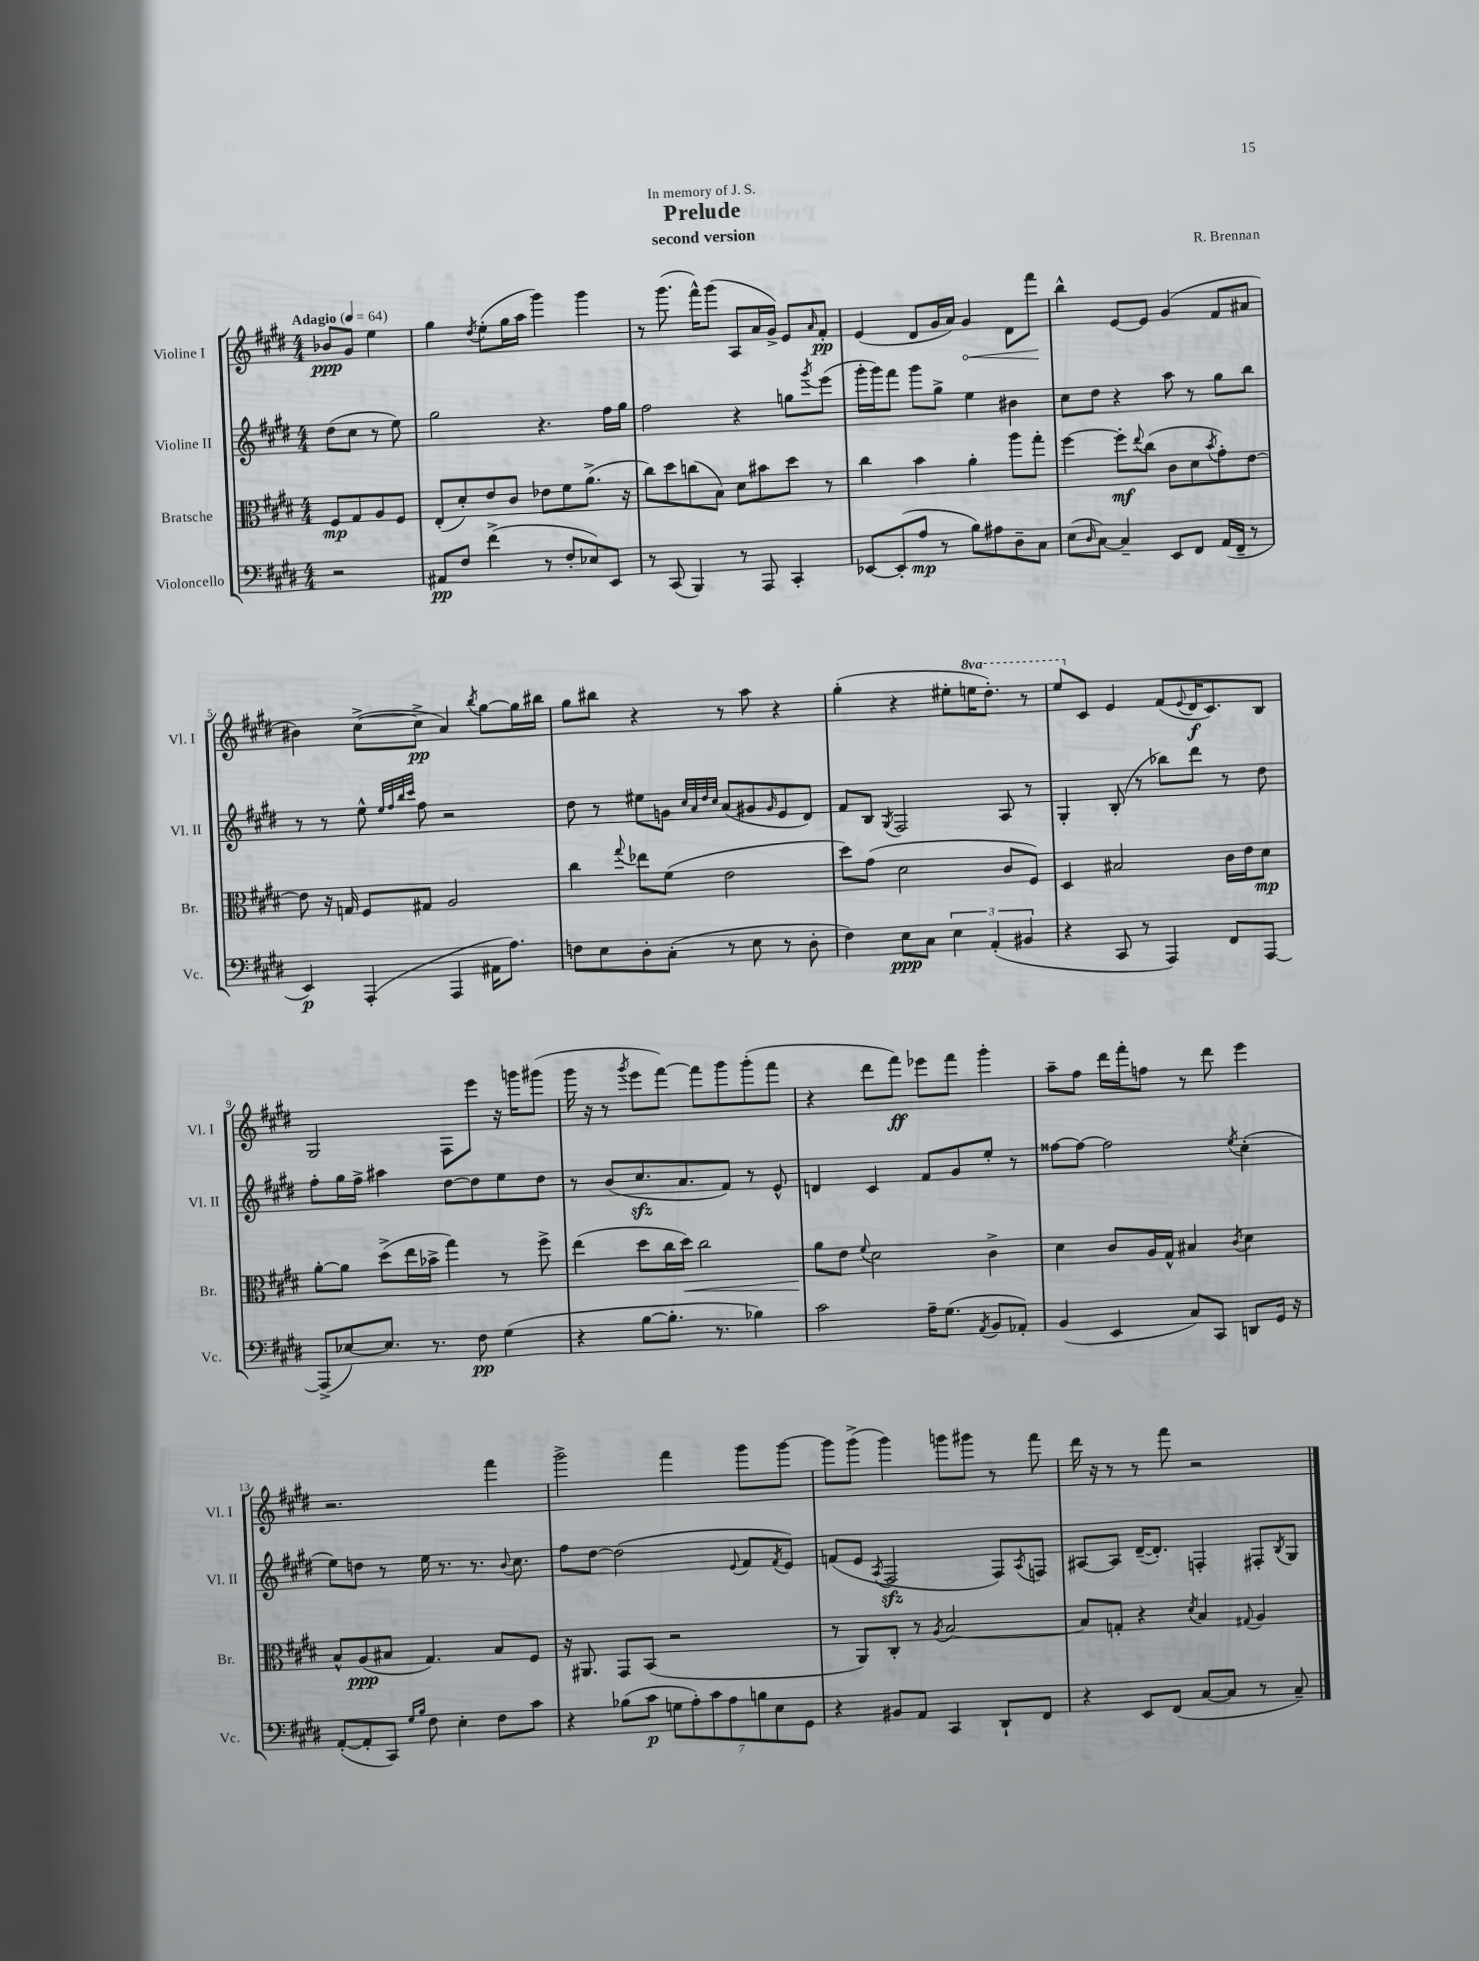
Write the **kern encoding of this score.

**kern	**kern	**kern	**kern
*staff4	*staff3	*staff2	*staff1
*clefF4	*clefC3	*clefG2	*clefG2
*k[f#c#g#d#]	*k[f#c#g#d#]	*k[f#c#g#d#]	*k[f#c#g#d#]
*M4/4	*M4/4	*M4/4	*M4/4
*MM64	*MM64	*MM64	*MM64
2r	8F#/L	(8dd#\L	8b-/L
.	8G#/	8cc#\J	8g#/J
.	8A/	8r	4ee\
.	8F#/J	8ee\)	.
=	=	=	=
8AA#/L	(8E'/L	2gg#\	4gg#\
8F#/J	8d#'/)	.	.
.	.	.	8qdd#/
(4f#^\	8e/	.	(8ee'\L
.	8c#/J	.	16gg#\L
.	.	.	16aa\JJ
8r	8e-\L	4.r	4ggg#\)
8F#'/L	8f#\	.	.
8E-/)	(8.a^\J	.	4ggg#\
8EE/J	.	16ff#\LL	.
.	16r	16gg#\JJ	.
=	=	=	=
8r	8cc#\L)	2ff#\	8r
(8CC#/	8dd#\	.	(8.ggg#\
4BBB/)	(8cc\	.	.
.	.	.	16fff#^^\LK)
.	8B\J)	.	(8ggg#\J
8r	8d#\L	4r	8A/L
8AAA/	8b#\	.	16a/L
.	.	.	16g#^/JJ)
4CC#'/	8dd#\J	8gg\L	8e/L
.	.	8qggg#/	16qqa/
.	8r	(8eee\J	8f#'/J
=	=	=	=
[8EE-/L	4cc#\	16ggg#'\LL	(4e/
.	.	16ggg#\J)	.
(8EE-'/]	.	8fff#\J	.
8A/J	4b\	8ggg#\L	8d#/L
8r	.	8gg#^\J	16g#/L
.	.	.	16a/JJ)
8B\L)	4a'\	4ee\	4g#/
8A#\	.	.	.
8D#~\	8aa\L	4b#\	8d#\L
8C#\J	8gg#'\J	.	8fff#\J
=	=	=	=
(8E\L	[4ff#\	8cc#\L	4bb^^\
16qqD#/	.	.	.
[8C#\J)	.	8dd#\J	.
4C#~/]	8ff#'\]L	4r	[8e/L
.	8qqee/	.	.
.	(8cc#\J	.	8e/]J
8EE/L	8c#\L	8aa\	(4g#/
8FF#/J	8d#\	8r	.
.	8qb/	.	.
(16AA/LL	8g#'\)	8gg#\L	8f#/L
16FF#~/JJ	.	.	.
8r	[8e\J	8bb\J	8a#/J
=	=	=	=
4EE/)	8e\]	8r	4b#\)
.	16r	8r	.
.	16G/	.	.
(4AAA'/	8F#/L	8ee^^\	([8cc#^\L
.	.	32qqee/LLL	.
.	.	32qqff#/	.
.	.	32qqbb/	.
.	.	32qqccc#/JJJ	.
.	8G#/J	8ff#\	8cc#^\]J
4AAA/	2A/	2r	4a/)
.	.	.	8qbb/
16AA#\LK	.	.	[8gg#\L
8.A\J)	.	.	.
.	.	.	16gg#\]L
.	.	.	16bb#\JJ
=	=	=	=
8F\L	4cc#\	8dd#\	8gg#\L
8E\	.	8r	8bb#\J
.	8qqgg#/	.	.
8D#'\	8ee-\L	8ee#\L	4r
(8C#'\J	(8f#\J	8g\J	.
.	.	32qqcc#/LLL	.
.	.	32qqa/	.
.	.	32qqdd#/	.
.	.	32qqcc#/JJJ	.
8r	2e\	(8a/L	8r
8E\	.	8g#/	8aa\
.	.	16qqg#/	.
8r	.	8e/	4r
8D#'\	.	8d#/J)	.
=	=	=	=
4F#\)	8dd#\L)	8f#/L	(4gg#'\
.	(8g#\J	8B/J	.
.	.	8qG#/	.
8E\L	2d#\	2F#/	4r
8C#\J	.	.	.
6E\	.	.	8ee#'\L
.	.	.	16eee\K
(6AA'/	.	.	.
.	.	.	8.ddd#'\J)
.	8c#/L	8A/	.
6BB#/	.	.	.
.	8F#/J)	8r	8r
=	=	=	=
4r	4D#/	4G#'/	8eee/L
.	.	.	8c#/J
8CC#/	2B#/	(8B'/	4e/
8r	.	8r	.
4AAA/)	.	8bb-\L)	(8f#/L
.	.	.	8qqe/
.	.	8ddd#\J	16d#/K
.	.	.	8.c#/)
8FF#/L	16c#\LL	8r	.
.	16e\J	.	.
[8AAA/J	8d#\J	8dd#\	8B/J
=	=	=	=
(8AAA^/]L	[8a'\L	8ff#'\L	2G#/
[8E-/)	8a\]J	16gg#\L	.
.	.	16ff#^\JJ	.
8.E-/]J	(8dd#^\L	4aa#\	.
.	16ee\L	.	.
8.r	16b-^\JJ	.	.
.	4gg#\)	[8dd#\L	8F#\L
8F#\	.	8dd#\]	8eee\J
(4G#\	8r	8ee\	16r
.	.	.	16ggg\LK
.	8ff#^\	8dd#\J	(8ggg#\J
=	=	=	=
4r	(4ee\	8r	16ggg#\
.	.	.	16r
.	.	(8b/L	8r
.	.	.	8qggg#/
[8B\L	8dd#\L	8.cc#/	8eee\L
8.B'\]J	16cc#\L	.	[8fff#\J)
.	16dd#\JJ)	8.a/	.
.	2cc#\	.	8fff#\]L
8.r	.	.	.
.	.	8f#/J)	8ggg#\
4B-\)	.	8r	(8ggg#'\
.	.	8e^^/	8fff#\J
=	=	=	=
2c#\	8a\L	4d/	4r
.	8e\J	.	.
.	8qqf#/	.	.
.	2d#\	4c#/	8ddd#\L
.	.	.	8fff#\J)
16A~\LK	.	8f#/L	8eee-\L
(8.G#\J	.	.	.
.	.	8g#/	8fff#\J
8qAA/	.	.	.
8BB/L	4c#^\	8ee'/J	4ggg#'\
8AA-'/J)	.	8r	.
=	=	=	=
(4BB/	4d#\	[8ff##\L	8aa~\L
.	.	8ff##\_J	8ff#\J
4EE/	8c#/L	2ff##\]	16ddd#\LL
.	.	.	16fff#'\J
.	16A/L	.	8ff\J
.	16G#^^/JJ	.	.
8C#/L)	4B#/	.	8r
8CC#/J	.	.	8ddd#\
.	8qc#/	8qee/	.
8DD/L	4d#\	(4cc#'\	4eee\
16GG#/Jk	.	.	.
16r	.	.	.
=	=	=	=
([8AA'/L	8B^^/L	8ee\L)	2.r
8AA'/]	(8A/	8dd\J	.
8CC#/J)	8B#/J	8r	.
16qqG#/LL	.	.	.
16qqB/JJ	.	.	.
8F#\	4.G#/)	16ee\	.
.	.	8.r	.
4E'\	.	.	.
.	.	8.r	.
8F#\L	8B#/L	.	4fff#\
.	.	8qqb/	.
.	.	8.cc#\	.
8c#\J	8F#/J	.	.
=	=	=	=
4r	16r	8ff#\L	2ggg#^\
.	8.AA#/	.	.
.	.	[8dd#\J	.
(8B-\L	8GG#/L	(2dd#\]	.
8c#\J	(8BB/J	.	.
14G\L	2r	.	4fff#\
14A'\)	.	.	.
14c#\	.	.	.
14A\	.	.	.
.	.	8qqe/	.
.	.	8f#/L	8ggg#\L
14B\	.	.	.
14E\	.	.	.
.	.	8qf#/	.
.	.	8e/J)	[8ggg#\J
14GG#\J	.	.	.
=	=	=	=
4r	8r	(8f/L	8ggg#\]L
.	8AA/L)	8e/J	(8ggg#^\J
.	.	8qA/	.
8BB#/L	8C#'/J	2F#/	4ggg#\)
8AA/J	8r	.	.
.	8qA/	.	.
4CC#/	[2B/	.	8ggg\L
.	.	.	8ggg#\J
8DD#`/L	.	8F#/L)	8r
.	.	8qA/	.
8FF#/J	.	8F/J	8fff#\
=	=	=	=
4r	8B/]L	[8A#/L	16ddd#\
.	.	.	16r
.	8G'/J	8A#/]J	8r
8EE/L	4r	([16d#~/LK	8r
.	.	8.d#'/]J)	.
(8FF#/J	.	.	8fff#\
.	8qd#/	.	.
[8C#/L	4B/	4F'/	2r
8C#/]J	.	.	.
.	8qqG#/	.	.
8r	4A/	8F#'/L	.
.	.	8qB/	.
8C#~/)	.	8G#/J	.
==	==	==	==
*-	*-	*-	*-
